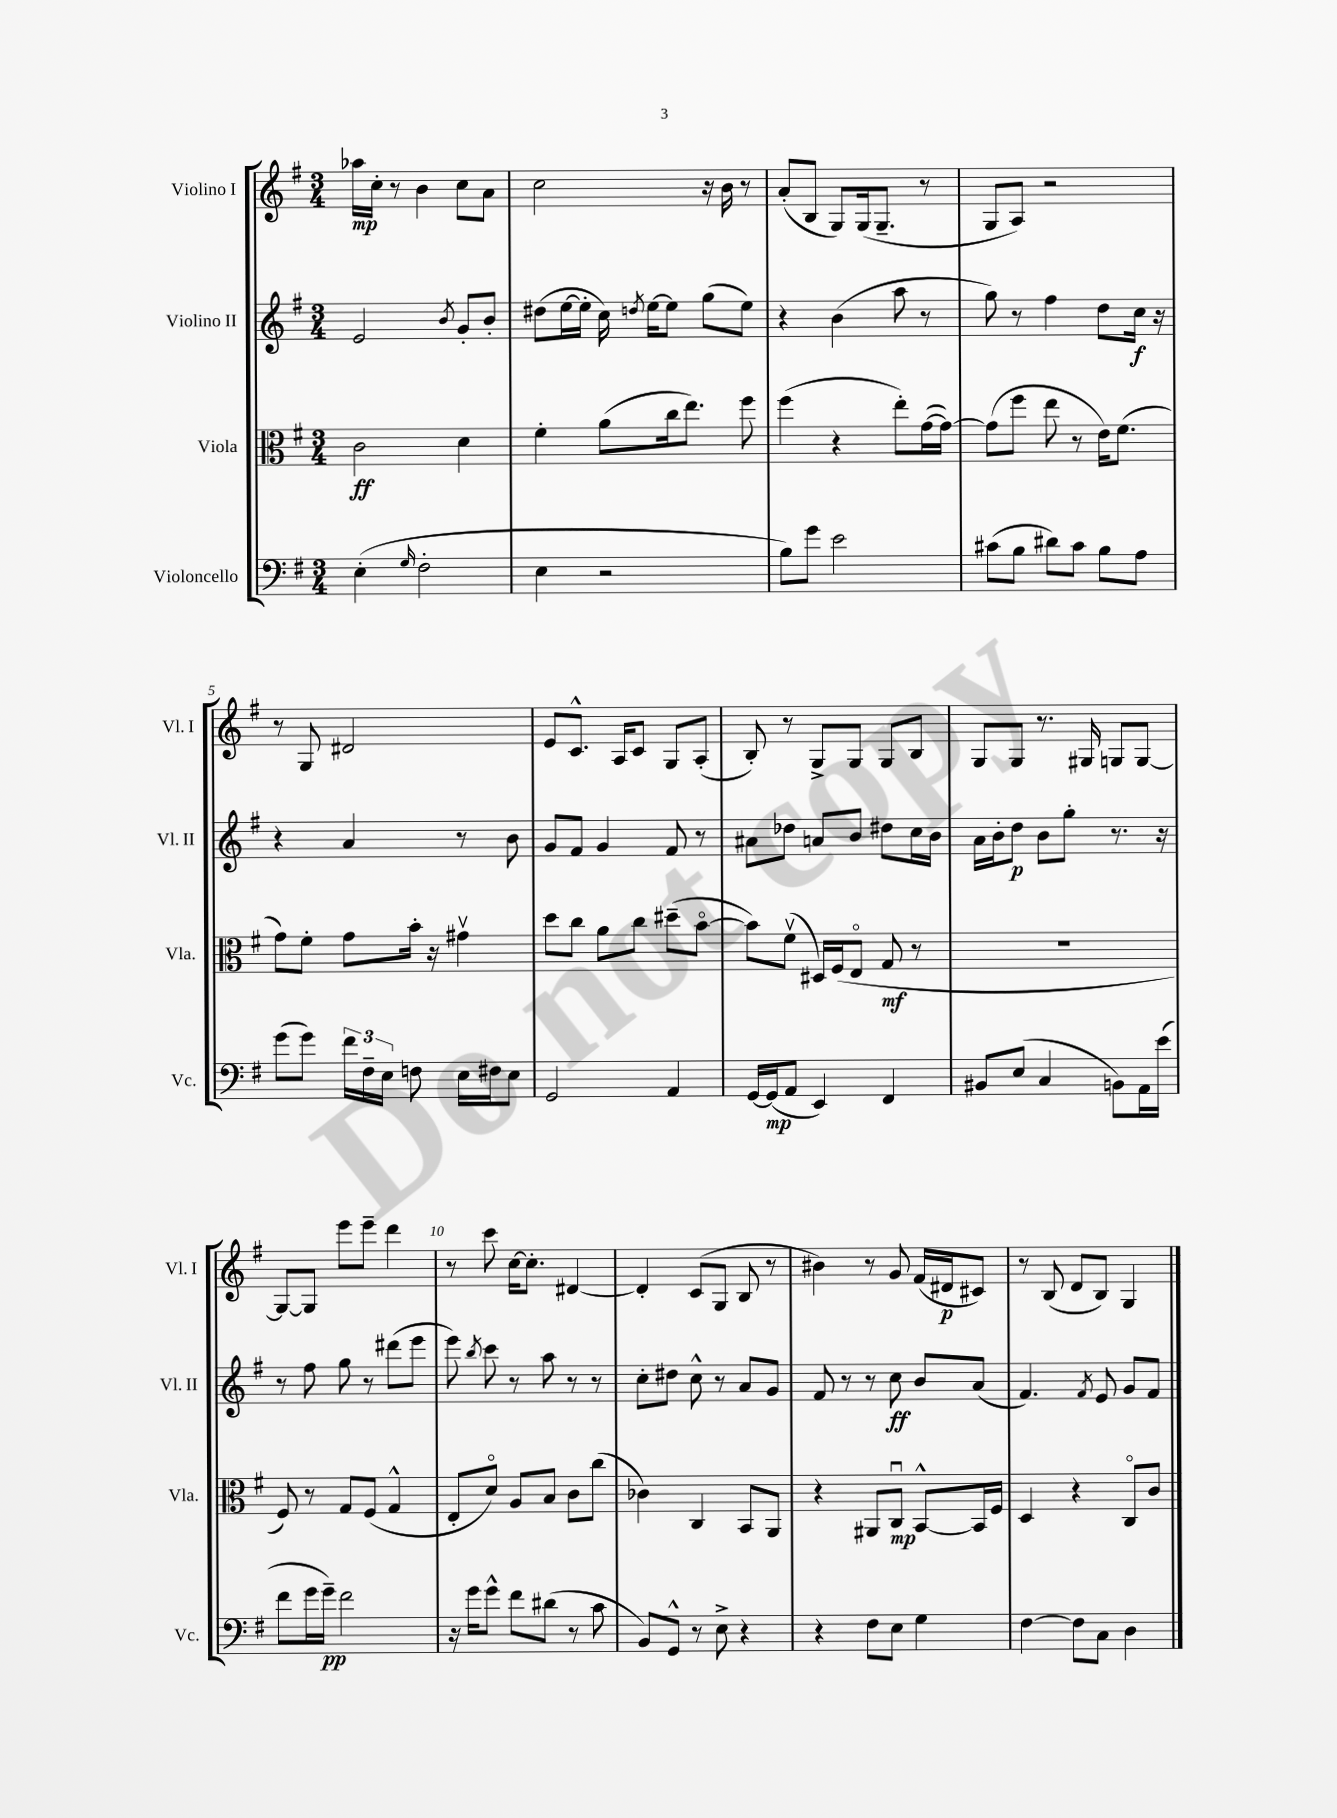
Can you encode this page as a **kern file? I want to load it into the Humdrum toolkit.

**kern	**kern	**kern	**kern
*staff4	*staff3	*staff2	*staff1
*clefF4	*clefC3	*clefG2	*clefG2
*k[f#]	*k[f#]	*k[f#]	*k[f#]
*M3/4	*M3/4	*M3/4	*M3/4
(4E'	2c	2e	16aa-
.	.	.	16cc'
.	.	.	8r
16qqG	.	.	.
2F#'	.	.	4b
.	.	8qb	.
.	4d	8g'	8cc
.	.	8b'	8a
=	=	=	=
4E	4f#'	(8dd#	2cc
.	.	[16ee	.
.	.	16ee']	.
2r	(8a	16cc)	.
.	.	8qdd	.
.	.	[16ee	.
.	16cc	8ee]	.
.	8.ee)	.	.
.	.	(8gg	16r
.	.	.	16b
.	8ff#	8ee)	8r
=	=	=	=
8B)	(4ff#	4r	(8a'
8g	.	.	8B
2e	4r	(4b	8G)
.	.	.	(16G
.	.	.	8.G~
.	8ee')	8aa	.
.	([16g	8r	8r
.	16g_)	.	.
=	=	=	=
(8c#	(8g]	8gg)	8G
8B	8ff#	8r	8A)
8d#)	8ee	4ff#	2r
8c#	8r	.	.
8B	16e)	8dd	.
.	(8.f#	.	.
8A	.	16cc	.
.	.	16r	.
=	=	=	=
(8g	8g)	4r	8r
8g)	8f#'	.	8G
24f#	8g	4a	2d#
24F#~	.	.	.
24E	.	.	.
8F	16b'	.	.
.	16r	.	.
16E	4g#v	8r	.
16F#	.	.	.
8E	.	8b	.
=	=	=	=
2GG	8dd	8g	8e
.	8cc	8f#	8.c^^
.	8a	4g	.
.	.	.	16A
.	8cc	.	8c
4AA	(8dd#~	8f#	8G
.	[8bo	8r	(8A'
=	=	=	=
[16GG	8b])	8a#	8B')
(16GG]	.	.	.
8AA	(8f#v	8dd-	8r
4EE)	16D#)	8a	8G^
.	(16F#	.	.
.	8Eo	8b	8G
4FF#	8G	8dd#	8G
.	8r	16cc	8B
.	.	16b	.
=	=	=	=
8BB#	2.r	16a	8G
.	.	16b'	.
(8E	.	8dd	8G
4C	.	8b	8.r
.	.	8gg'	.
.	.	.	16G#
8BB)	.	8.r	8G
16AA	.	.	[8G
(16e	.	16r	.
=	=	=	=
8f#	8F#)	8r	8G_
16g	8r	8ff#	8G]
16g~)	.	.	.
2f#	8G	8gg	8eee
.	(8F#	8r	8eee~
.	4G^^	(8ddd#	4ddd
.	.	8eee	.
=	=	=	=
16r	8E'	8eee)	8r
16g	.	.	.
.	.	8qbb	.
8g^^	8do)	8ccc	8ccc
8f#	8A	8r	[16cc
.	.	.	8.cc']
(8d#	8B	8aa	.
8r	8c	8r	[4d#
8c	(8cc	8r	.
=	=	=	=
8BB)	4c-)	8cc'	4d#']
8GG^^	.	8dd#	.
8r	4C	8cc^^	(8c
8E^	.	8r	8G
4r	8BB	8a	8B
.	8AA	8g	8r
=	=	=	=
4r	4r	8f#	4b#)
.	.	8r	.
8F#	8AA#	8r	8r
8E	8Cu	8cc	8g
4G	[8BB^^	8b	(16f#
.	.	.	16d#
.	16BB]	(8a	8c#)
.	16F#	.	.
=	=	=	=
[4F#	4D	4.f#)	8r
.	.	.	(8B
8F#]	4r	.	8d
.	.	8qf#	.
8C	.	8e	8B)
4D	8Co	8g	4G
.	8c	8f#	.
==	==	==	==
*-	*-	*-	*-
